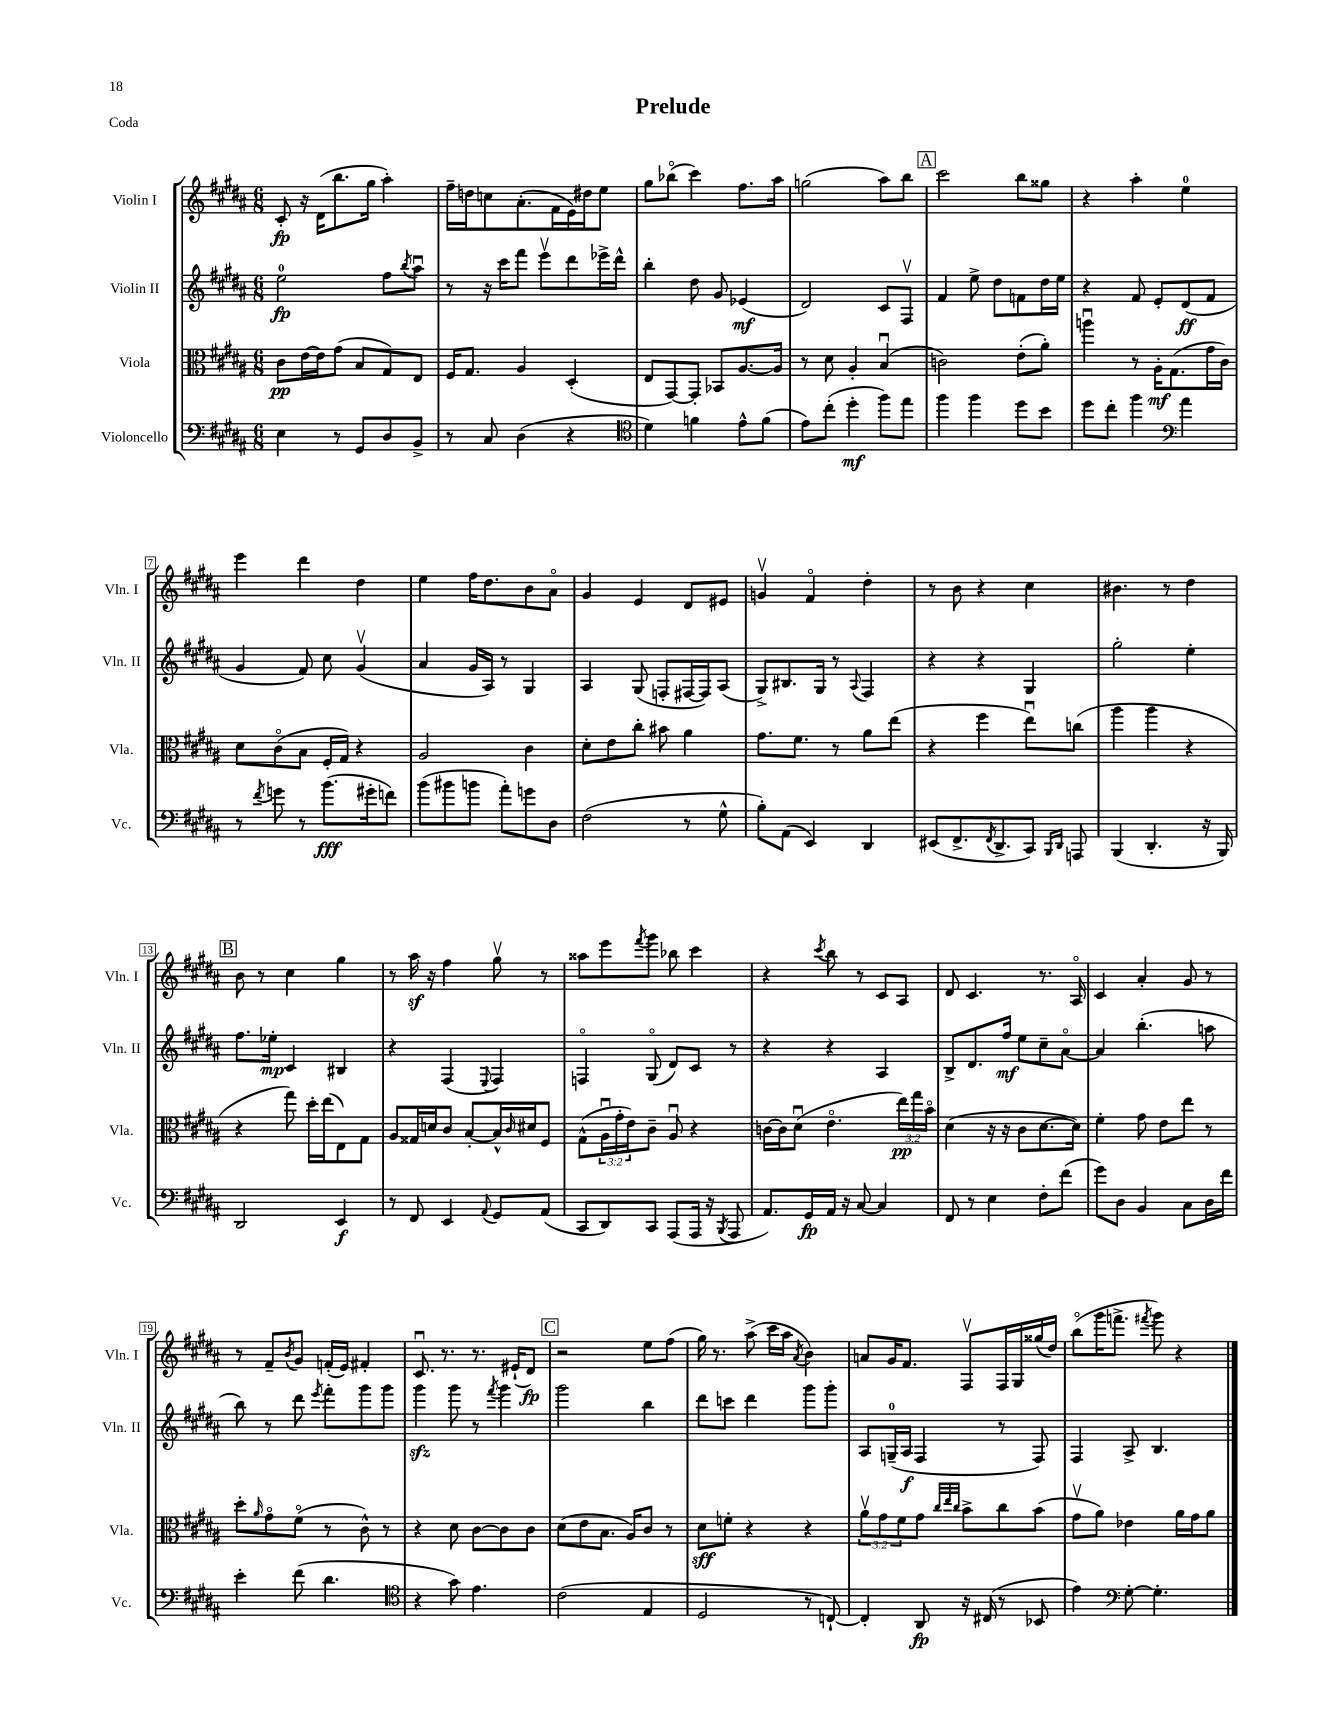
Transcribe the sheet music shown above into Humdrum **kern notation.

**kern	**kern	**kern	**kern
*staff4	*staff3	*staff2	*staff1
*clefF4	*clefC3	*clefG2	*clefG2
*k[f#c#g#d#a#]	*k[f#c#g#d#a#]	*k[f#c#g#d#a#]	*k[f#c#g#d#a#]
*M6/8	*M6/8	*M6/8	*M6/8
4E\	8c#\L	2ee\	8c#'/
.	[16e\L	.	16r
.	16e\]J	.	(16d#\LK
8r	(8g#\J	.	8.bb\
8GG#/L	8B/L	.	.
.	.	.	16gg#\Jk
8D#/	8G#/)	8ff#\L	4aa#'\)
.	.	8qbb/	.
8BB^/J	8E/J	8aa#u\J	.
=	=	=	=
8r	16F#/LK	8r	16ff#~\LL
.	8.G#/J	.	16dd\J
8C#/	.	16r	8cc\
.	.	16ccc#\LK	.
(4D#\	4A#/	8fff#\J	(8.a#'\
.	.	8eeev\L	.
.	.	.	16f#\L
4r	(4D#'/	8ddd#\	16e\)
.	.	.	16dd#\J
.	.	16eee-^\L	8ee\J
.	.	16ddd#^^\JJ	.
=	=	=	=
*clefC4	*	*	*
4d#\)	8E/L	4bb'\	8gg#\L
.	[8GG#/)	.	(8bb-o\J
4f\	8GG#'/]J	8dd#\	4ccc#\)
.	8BB-/L	8g#/	.
8e^^\L	[8.A#/	(4e-/	8.ff#\L
(8f\J	.	.	.
.	16A#/]Jk	.	16aa#\Jk
=	=	=	=
8e\L)	8r	2d#/)	(2gg\
(8cc#'\J	8d#\	.	.
4dd#'\	4A#'/	.	.
8ff#\L)	(4Bu/	8c#/L	8aa#\L)
8ee\J	.	8F#v/J	8bb\J
=	=	=	=
4ff#\	2c\)	4f#/	2ccc#\
4ff#\	.	8ee^\	.
.	.	8dd#\L	.
8dd#\L	(8e'\L	8f\	8bb\L
8b\J	8a#'\J)	16dd#\L	8gg##\J
.	.	16ee\JJ	.
=	=	=	=
8dd#\L	4aau\	4r	4r
8cc#'\J	.	.	.
4ff#\	8r	8f#/	4aa#'\
.	16A#'\LK	8e'/L	.
.	(8.G#\	.	.
*clefF4	*	*	*
4a#\	.	(8d#/	4ee\
.	16g#\L	8f#/J	.
.	16c#\JJ)	.	.
=	=	=	=
8r	8d#\L	4g#/	4eee\
8qf#/	.	.	.
8g\	(8c#o\	.	.
8r	8B\J	8f#/)	4ddd#\
(8.b\L	16F#'/LL	8cc#\	.
.	16G#/JJ)	.	.
.	4r	(4g#v/	4dd#\
16g#'\k	.	.	.
8f\J)	.	.	.
=	=	=	=
(8b\L	2A#/	4a#/	4ee\
8b#\	.	.	.
8b\J	.	16g#/LL	16ff#\LK
.	.	16A#/JJ)	8.dd#\
8a#'\L)	.	8r	.
8g\	4c#\	4G#/	8b\
8D#\J	.	.	8a#o\J
=	=	=	=
(2F#\	8d#'\L	4A#/	4g#/
.	8e\	.	.
.	8cc#'\J	(8G#/	4e/
.	8b#\	8F'/L	.
8r	4a#\	[16F#/L	8d#/L
.	.	16F#/]J)	.
8G#^^\	.	(8A#/J	8e#/J
=	=	=	=
8B'\L)	8.g#\L	8G#^/L)	4gv/
(8AA#\J	.	8.B#/	.
.	8.f#\J	.	.
4EE/)	.	.	4f#o/
.	.	16G#/Jk	.
.	8r	8r	.
.	.	8qqA#/	.
4DD#/	8a#\L	4F#/	4dd#'\
.	(8ee\J	.	.
=	=	=	=
(8EE#/L	4r	4r	8r
8.FF#^/	.	.	8b\
.	4ff#\	4r	4r
8qFF#/	.	.	.
8.DD#^/	.	.	.
8CC#/J)	8eeu\L)	4G#/	4cc#\
16qqBBB/LL	.	.	.
16qqDD#/JJ	.	.	.
8AAA/	(8cc\J	.	.
=	=	=	=
(4BBB/	4aa#\	2gg#'\	4.b#\
4.DD#'/	4aa#\	.	.
.	.	.	8r
.	4r	4ee'\	4dd#\
16r	.	.	.
16BBB/)	.	.	.
=	=	=	=
2DD#/	4r	8.ff#\L	8b\
.	.	.	8r
.	.	16ee-'\Jk	.
.	8gg#\)	4c#/	4cc#\
.	16dd#'\LL	.	.
.	(16ee\J	.	.
4EE/	8E\)	4B#/	4gg#\
.	8G#\J	.	.
=	=	=	=
8r	8A#/L	4r	8r
8FF#/	16G##/L	.	16aa#\
.	16d/J	.	16r
4EE/	8c#/J	(4F#/	4ff#\
.	[8B'/L	.	.
8qqAA#/	.	8qqE/	.
8GG#/L	16B^^/]L	4F#/)	8gg#v\
.	16qqc#/	.	.
.	16d#/J	.	.
(8AA#/J	8F#/J	.	8r
=	=	=	=
8CC#/L	(8G#^^\L	4Fo/	8aa##\L
8DD#/)	24A#u\L	.	8eee\
.	24g#'\	.	.
.	24e\J)	.	.
.	.	.	8qfff#/
8CC#/J	8c#~\J	(8G#o/	8ggg#\J
(8AAA#/L	8A#u/	8d#/L)	8bb-\
16AAA#/Jk	4r	8c#/J	4ccc#\
16r	.	.	.
8qBBB/	.	.	.
8AAA#/	.	8r	.
=	=	=	=
8.AA#/L)	[16c\LL	4r	4r
.	16c\]J	.	.
.	(8d#u\J	.	.
16GG#/L	.	.	.
.	.	.	8qccc#/
16AA#/JJ	4.eo\	4r	8bb\
16r	.	.	.
[8C#/	.	.	8r
4C#/]	.	4A#/	8c#/L
.	24ee\LL)	.	8A#/J
.	24gg#\	.	.
.	24bo\JJ	.	.
=	=	=	=
8FF#/	(4d#\	8B^/L	8d#/
8r	.	8.d#/	4.c#/
4E\	16r	.	.
.	16r	16ff#/Jk	.
.	8c#\L	8ee\L	.
8F#'\L	[8.d#\	8cc#~\	8.r
(8f#\J	.	[8a#o\J	.
.	16d#\]Jk)	.	16A#o/
=	=	=	=
8g#\L)	4f#'\	4a#/]	4c#/
8D#\J	.	.	.
4BB/	8g#\	(4.bb'\	4a#'/
.	8e\L	.	.
8C#\L	8ee\J	.	8g#/
16D#\L	8r	8aa\	8r
16f#\JJ	.	.	.
=	=	=	=
4e'\	8dd#'\L	8bb\)	8r
.	16qqa#/	.	.
.	8g#o\	8r	8f#~/L
.	.	.	8qb/
(8f#\	(8f#o\J	8ddd#\	8g#/J
.	.	8qeee/	.
4.d#\	8r	8fff#'\L	(16f'/LL
.	.	.	16e/JJ)
.	8c#^^\)	8ggg#\	4f#'/
.	8r	8ggg#\J	.
=	=	=	=
*clefC4	*	*	*
4r	4r	4ggg#\	8.c#u/
.	.	.	8.r
8g#\)	8d#\	8ggg#\	.
4.e\	[8c#\L	8r	8.r
.	.	8qfff#/	.
.	8c#\]	4ggg#\	.
.	.	.	(16e#`/LK
.	8c#\J	.	8d#/J)
=	=	=	=
(2c#\	(8d#\L	2ggg#\	2r
.	8e\	.	.
.	8.B\J	.	.
.	16A#/LK)	.	.
4E/	8c#/J	4bb\	8ee\L
.	8r	.	(8ff#\J
=	=	=	=
2D#/	8d#\L	8ddd#\L	16gg#\)
.	.	.	8.r
.	8f'\J	8ccc\J	.
.	4r	4ddd#\	(8aa#^\
.	.	.	16ccc#\LL
.	.	.	16aa#\JJ
.	.	.	8qa#/
8r	4r	8ggg#\L	4b\)
[8C`/)	.	8ggg#'\J	.
=	=	=	=
4C'/]	12a#v\L	8A#/L	8a/L
.	12g#\	.	.
.	.	(16G~/L	16g#/K
.	12f#\	.	.
.	.	16A#/JJ	8.f#/J
8AA#/	8g#\J	4F#/	.
.	32qqcc#/LLL	.	.
.	32qqee/	.	.
.	32qqcc#/JJJ	.	.
16r	8b^\L	.	8F#v/L
(16C#/	.	.	.
8r	8cc#\	8r	16F#/L
.	.	.	16G#/
8BB-/	(8b\J	8F#/)	(16gg##/
.	.	.	16dd#/JJ)
=	=	=	=
4e\)	8g#v\L	4F#/	(8bbo\L
.	8a#\J)	.	16ggg#\K
.	.	.	8.fff^\J
*clefF4	*	*	*
[8G#'\	4e-\	8A#^/	.
.	.	.	8qfff#/
4.G#'\]	.	4.B/	8ggg#\)
.	16a#\LL	.	4r
.	16g#\J	.	.
.	8a#\J	.	.
==	==	==	==
*-	*-	*-	*-
